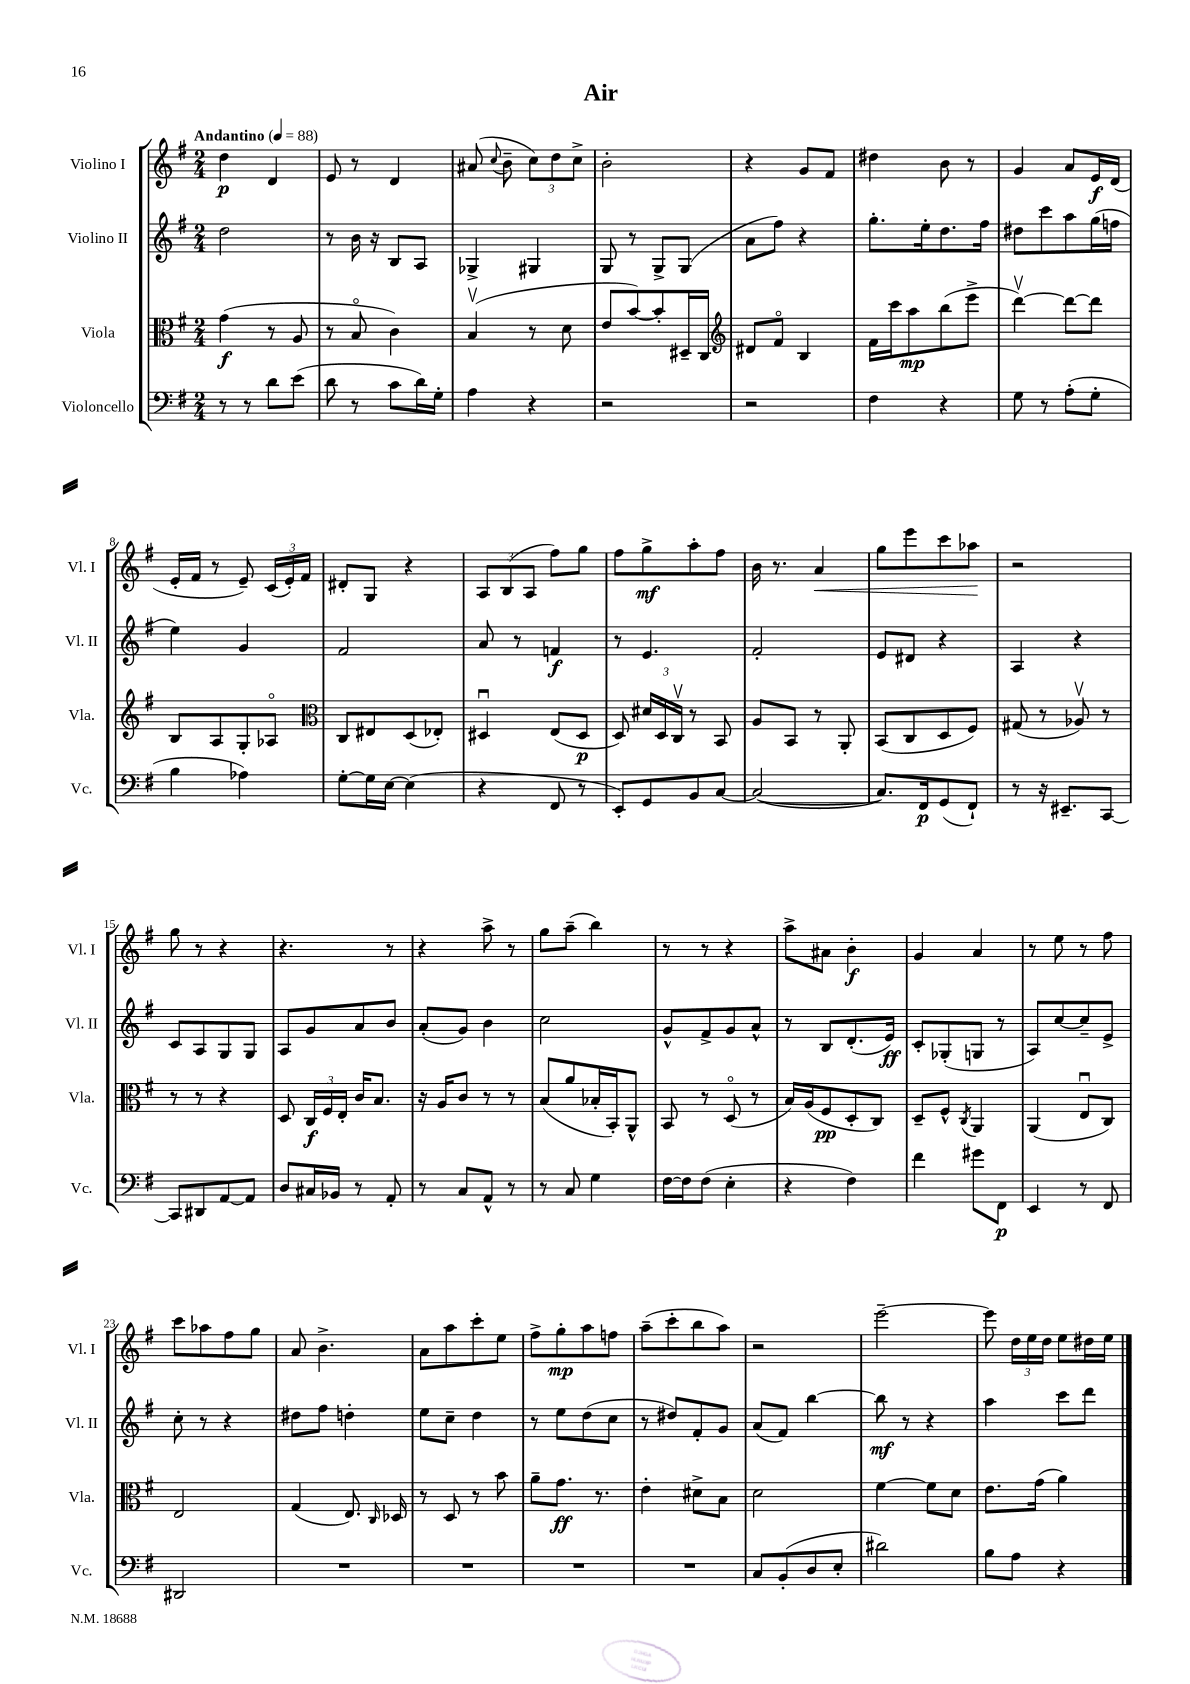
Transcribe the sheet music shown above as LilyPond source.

\header { title = "Air" }
<<
\new StaffGroup <<
\new Staff = "s0" \with { instrumentName = "Violino I" shortInstrumentName = "Vl. I" } {
    \clef treble \key g \major \numericTimeSignature \time 2/4 \tempo "Andantino" 4 = 88
    \autoBeamOff d''4\p d'4 |
    e'8 r8 d'4 |
    ais'8( \appoggiatura { c''8 } b'8-- \tuplet 3/2 { c''8[) d''8 c''8]-> } |
    b'2-. |
    r4 g'8[ fis'8] |
    dis''4 b'8 r8 |
    g'4 a'8[ e'16\f d'16]( |
    e'16[-. fis'16] r8 e'8--) \tuplet 3/2 { c'16[( e'16-.) fis'16] } |
    dis'8[-. g8] r4 |
    \tuplet 3/2 { a8[ b8( a8] } fis''8[) g''8] |
    fis''8[ g''8->\mf a''8-. fis''8] |
    b'16 r8. a'4\< |
    g''8[ e'''8 c'''8 aes''8]\! |
    r2 |
    g''8 r8 r4 |
    r4. r8 |
    r4 a''8-> r8 |
    g''8[ a''8]--( b''4) |
    r8 r8 r4 |
    a''8[-> ais'8] b'4-.\f |
    g'4 a'4 |
    r8 e''8 r8 fis''8 |
    c'''8[ aes''8 fis''8 g''8] |
    a'8 b'4.-> |
    a'8[ a''8 c'''8-. e''8] |
    fis''8[-> g''8-.\mp a''8 f''8] |
    a''8[--( c'''8-. b''8 a''8]) |
    r2 |
    e'''2~-- |
    e'''8 \tuplet 3/2 { d''16[ e''16 d''16] } e''8[ dis''16 e''16] \bar "|." |
}
\new Staff = "s1" \with { instrumentName = "Violino II" shortInstrumentName = "Vl. II" } {
    \clef treble \key g \major \numericTimeSignature \time 2/4
    \autoBeamOff d''2 |
    r8 b'16 r16 b8[ a8] |
    ges4-> gis4 |
    g8 r8 g8[-> g8]( |
    a'8[ fis''8]) r4 |
    g''8.[-. e''16-. d''8. fis''16] |
    dis''8[ c'''8 a''8 g''16( f''16] |
    e''4) g'4 |
    fis'2 |
    a'8 r8 f'4\f |
    r8 e'4. |
    fis'2-. |
    e'8[ dis'8] r4 |
    a4 r4 |
    c'8[ a8 g8 g8] |
    a8[ g'8 a'8 b'8] |
    a'8[-.( g'8]) b'4 |
    c''2 |
    g'8[-^ fis'8-> g'8 a'8]-^ |
    r8 b8[ d'8.-.( e'16]\ff) |
    c'8[-. ges8-.( g8] r8 |
    a8[) c''8~ c''8-- e'8]-> |
    c''8-. r8 r4 |
    dis''8[ fis''8] d''4-. |
    e''8[ c''8]-- d''4 |
    r8 e''8[ d''8( c''8] |
    r8 dis''8[) fis'8-. g'8] |
    a'8[( fis'8]) b''4~ |
    b''8\mf r8 r4 |
    a''4 c'''8[ d'''8] \bar "|." |
}
\new Staff = "s2" \with { instrumentName = "Viola" shortInstrumentName = "Vla." } {
    \clef alto \key g \major \numericTimeSignature \time 2/4
    \autoBeamOff g'4\f( r8 a8 |
    r8 b8\flageolet c'4) |
    b4\upbow( r8 d'8 |
    e'8[ b'8~) b'8-. dis16-- c16] |
    \clef treble dis'8[ fis'8]\flageolet b4 |
    fis'16[ c'''16 a''8\mp b''8( e'''8]-> |
    d'''4~\upbow) d'''8[~ d'''8] |
    b8[ a8 g8-. aes8]\flageolet |
    \clef alto c8[ eis8 d8( ees8]-.) |
    dis4\downbow e8[( dis8]\p |
    d8) \tuplet 3/2 { dis'16[ d16 c16]\upbow } r8 b,8 |
    a8[ b,8] r8 a,8-. |
    b,8[( c8 d8 fis8]) |
    gis8( r8 aes8\upbow) r8 |
    r8 r8 r4 |
    d8 \tuplet 3/2 { c16[\f fis16 e16]-. } c'16[ b8.] |
    r16 a16[ c'8] r8 r8 |
    b8[( a'8 bes16-. b,16-.) a,8]-^ |
    b,8 r8 d8\flageolet( r8 |
    b16[) a16( fis8\pp d8-. c8]) |
    d8[-- fis8]-^ \acciaccatura { c8 } a,4 |
    a,4( e8[\downbow c8]) |
    e2 |
    g4( e8.) \grace { c16 } des16 |
    r8 d8 r8 b'8 |
    a'8[-- g'8.]\ff r8. |
    e'4-. dis'8[-> b8] |
    d'2 |
    fis'4~ fis'8[ d'8] |
    e'8.[ g'16]( a'4) \bar "|." |
}
\new Staff = "s3" \with { instrumentName = "Violoncello" shortInstrumentName = "Vc." } {
    \clef bass \key g \major \numericTimeSignature \time 2/4
    \autoBeamOff r8 r8 d'8[ e'8]( |
    d'8 r8 c'8[ d'16) g16]-. |
    a4 r4 |
    r2 |
    r2 |
    fis4 r4 |
    g8 r8 a8[-.( g8]-. |
    b4 aes4) |
    g8[~-. g16 e16]~ e4( |
    r4 fis,8 r8 |
    e,8[-.) g,8 b,8 c8]~ |
    c2~( |
    c8.[) fis,16\p g,8( fis,8]-!) |
    r8 r16 eis,8.[-- c,8]~ |
    c,8[ dis,8 a,8~ a,8] |
    d8[ cis16 bes,16] r8 a,8-. |
    r8 c8[ a,8]-^ r8 |
    r8 c8 g4 |
    fis16[~ fis16 fis8]( e4-. |
    r4 fis4) |
    fis'4 gis'8[ fis,8]\p |
    e,4 r8 fis,8 |
    dis,2 |
    R2 |
    R2 |
    R2 |
    R2 |
    c8[ b,8-.( d8 e8]-. |
    dis'2) |
    b8[ a8] r4 \bar "|." |
}
>>
>>
